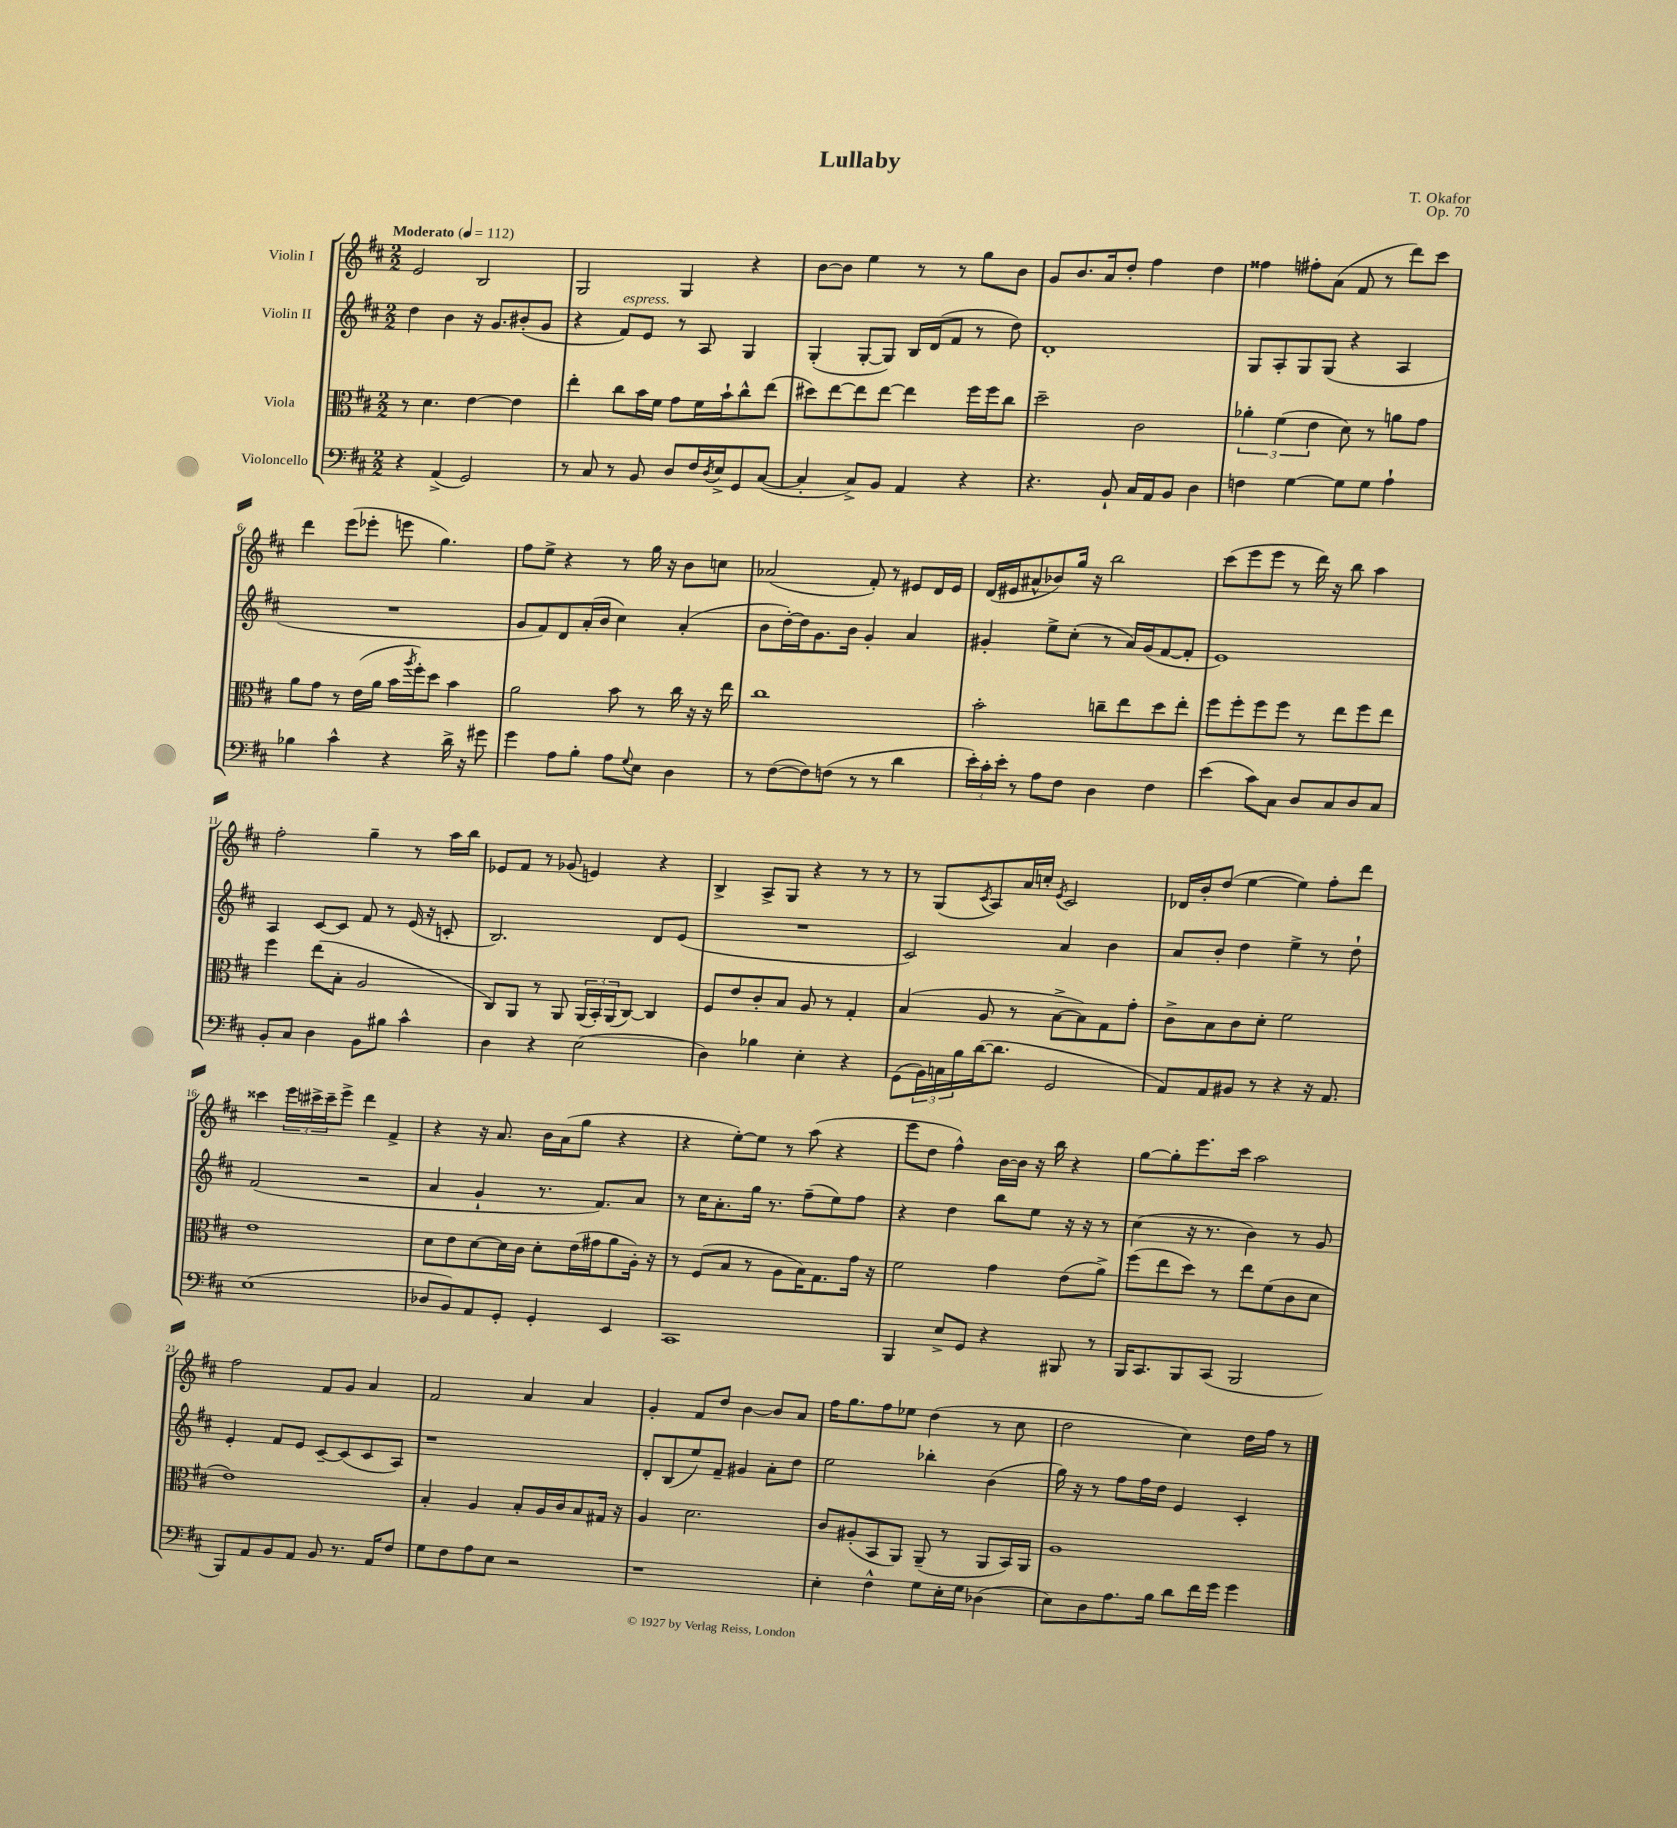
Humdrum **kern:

**kern	**kern	**kern	**kern
*staff4	*staff3	*staff2	*staff1
*clefF4	*clefC3	*clefG2	*clefG2
*k[f#c#]	*k[f#c#]	*k[f#c#]	*k[f#c#]
*M2/2	*M2/2	*M2/2	*M2/2
*MM112	*MM112	*MM112	*MM112
4r	8r	4dd\	2e/
.	4.d\	.	.
(4AA^/	.	4b\	.
2GG/)	[4e\	16r	2B/
.	.	8.g/L	.
.	4e\]	(8b#'/	.
.	.	8g/J	.
=	=	=	=
8r	4ee'\	4r	2G/
8C#/	.	.	.
8r	8cc#\L	8f#/L)	.
8BB/	16b\L	8e/J	.
.	16f#\JJ	.	.
8D/L	8g\L	8r	4G/
16F#/L	16f#\L	8A/	.
8qD/	.	.	.
16E^/J	16b`\J	.	.
8GG/	8cc#^^\	4G/	4r
([8C#/J	(8ee\J	.	.
=	=	=	=
4C#'/]	8dd#\L)	(4G'/	[8b\L
.	[8ee\	.	8b\]J
8C#^/L)	8ee\]	[8G'/L	4ee\
8BB/J	[8ee\J	8G/]J)	.
4AA/	4ee\]	16B/LL	8r
.	.	(16d/J	.
.	.	8f#/J	8r
4r	16ff#\LL	8r	8gg\L
.	16ff#\J	.	.
.	8cc#\J	8dd\)	8b\J
=	=	=	=
4.r	2dd~\	1d'	8g/L
.	.	.	8.b/
.	.	.	16a/k
8BB`/	.	.	8dd'/J
16C#/LL	2c#\	.	4ff#\
16AA/J	.	.	.
8BB/J	.	.	.
4D\	.	.	4dd\
=	=	=	=
4F\	6a-'\	8G/L	4ff##\
.	.	8A'/	.
.	(6f#\	.	.
[4G\	.	8G/	8ff#'\L
.	6e\	.	.
.	.	(8G/J	(8a\J
8G\]L	8d\)	4r	8f#/
8G\J	8r	.	8r
4A`\	8a\L	4A/	8ddd\L)
.	8g\J	.	8ccc#\J
=	=	=	=
4B-\	8a\L	1r	4ddd\
.	8g\J	.	.
4c#^^\	8r	.	(8eee\L
.	(16e\LL	.	8eee-'\J
.	16a\JJ	.	.
4r	16b\LL	.	8eee\
.	8qaa/	.	.
.	16ff#'\J)	.	.
.	8dd\J	.	4.gg\)
16d^\	4b\	.	.
16r	.	.	.
8g#\	.	.	.
=	=	=	=
4g\	2a\	8g/L	8ff#\L
.	.	8f#/)	8ee^\J
8A\L	.	8d/	4r
8B'\J	.	(16a'/L	.
.	.	16b/JJ	.
8A\L	8b\	4cc#\)	8r
8qqG/	.	.	.
8E\J	8r	.	16gg\
.	.	.	16r
4D\	16cc#\	(4a'/	8b\L
.	16r	.	.
.	16r	.	8cc\J
.	16ee\	.	.
=	=	=	=
8r	1cc#	8b\L	(2a-/
([8F#\L	.	[16dd'\L)	.
.	.	16dd\]J	.
8F#\])	.	8.g\	.
(8F\J	.	.	.
.	.	16b\Jk	.
8r	.	4g'/	8f#'/)
8r	.	.	8r
4d\	.	4a/	8e#/L
.	.	.	16d/L
.	.	.	16e#/JJ
=	=	=	=
24e'\LL)	2b'\	4g#'/	(16d/LL
24c#'\	.	.	.
.	.	.	16e#/J
24e'\JJ	.	.	.
8r	.	.	8a#^^/
8A\L	.	8ee^\L	8b-/)
8F#\J	.	(8cc#'\J	16gg/Jk
.	.	.	16r
4D\	8cc~\L	8r	2bb\
.	8ee\	16a/LL)	.
.	.	(16g#/J	.
4F#\	8dd\	[8f#/	.
.	8ee'\J	8f#'/]J	.
=	=	=	=
(4e\	8ff#\L	1e)	(8ccc#\L
.	8ff#'\	.	8eee\
8c#\L)	8ff#\	.	8eee\J
8C#\J	8ff#\J	.	8r
8D/L	8r	.	16ddd\)
.	.	.	16r
8C#/	8ee\L	.	8bb\
8D/	8ff#\	.	4aa\
8C#/J	8ee\J	.	.
=	=	=	=
8BB'/L	4ff#\	4A/	2ff#'\
8C#/J	.	.	.
4D\	(8ee\L	[8c#/L	.
.	8B'\J	8c#/]J	.
8BB\L	2A/	8f#/	4gg~\
8B#\J	.	8r	.
4c#^^\	.	(16e/	8r
.	.	16r	.
.	.	8c'/	16aa\LL
.	.	.	16bb\JJ
=	=	=	=
4D\	8C#/L)	2.B/)	8e-/L
.	8AA/J	.	8f#/J
4r	8r	.	8r
.	8AA/	.	(8g-/
(2E\	(24AA/LL	.	4e/)
.	24BB'/)	.	.
.	(24AA/J	.	.
.	[8C#/J)	.	.
.	4C#/]	8d/L	4r
.	.	(8e/J	.
=	=	=	=
4D\)	8F#/L	1r	4B^/
.	8e/	.	.
4B-\	8c#'/	.	8A^/L
.	8B/J	.	8G/J
4E'\	8A/	.	4r
.	8r	.	.
4r	4G'/	.	8r
.	.	.	8r
=	=	=	=
(8GG\L	(4B/	2c#/)	8r
24BB\L)	.	.	(8G/L
24C\	.	.	.
24B\	.	.	.
.	.	.	8qc#/
([16d\J	8A/	.	8A/)
8.d\]J	.	.	.
.	8r	.	16a/L
.	.	.	16cc'/JJ
.	.	.	8qe/
2GG/	[8B^\L	4a/	2c#/
.	8B\])	.	.
.	8G\	4b\	.
.	8g'\J	.	.
=	=	=	=
8AA/L)	8c#^\L	8a/L	16d-/LL
.	.	.	16b'/J
8AA/	8B\	8b'/J	(8dd/J
8BB#/J	8c#\	4dd\	[4ee\
8r	8d'\J	.	.
4r	2f#\	4ee^\	4ee\])
16r	.	8r	8ff#'\L
8.AA/	.	.	.
.	.	8dd`\	8ddd\J
=	=	=	=
(1E	1e	(2f#/	4ccc##\
.	.	.	24eee\LL
.	.	.	24ccc#^\
.	.	.	24ccc#~\J
.	.	.	8eee^\J
.	.	2r	4ddd\
.	.	.	4f#^/
=	=	=	=
8D-/L	8d\L	4a/	4r
8BB/)	8e\	.	.
8AA/	[8d\	4g`/	16r
.	.	.	8.a/
8GG'/J	16d\]L	.	.
.	16c#\JJ	.	.
4GG'/	8d'\L	8.r	16b\LL
.	.	.	(16a\J
.	(16e\L	.	8gg\J
.	16g#\J	8.f#/L)	.
4EE/	8a\	.	4r
.	16A'\Jk)	8a/J	.
.	16r	.	.
=	=	=	=
1CC#	8r	8r	4r
.	(8F#/L	16cc#\LK	.
.	.	8.a'\	.
.	8B/J	.	[8ee'\L)
.	8r	16gg\Jk	8ee\]J
.	.	8.r	.
.	8A\L	.	8r
.	16B\K)	(8ff#~\L	(8aa\
.	8.G\	.	.
.	.	8ee\)	4r
.	16g\Jk	8ff#\J	.
.	16r	.	.
=	=	=	=
4BBB/	2f#\	4r	8eee\L
.	.	.	8dd\J
8E^/L	.	4dd\	4ff#^^\)
8GG/J	.	.	.
4r	4g\	8bb\L	[16b\LL
.	.	.	16b\]JJ
.	.	8ee\J	16r
.	.	.	16bb\
8BBB#/	(8e\L	16r	4r
.	.	16r	.
8r	8a^\J)	8r	.
=	=	=	=
16BBB/LK	(8ff#\L	(4cc#\	[8gg\L
8.CC#/	.	.	.
.	8ee\	.	8gg'\]
8BBB/	8dd\J)	16r	8.eee\
.	.	8.r	.
(8CC#/J	8r	.	.
.	.	.	16ccc#\Jk
2BBB/	8ee\L	4b\)	2aa\
.	(8f#\	.	.
.	8c#\	8r	.
.	8d\J	8g/	.
=	=	=	=
8BBB/L)	1e)	4e'/	2ff#\
8AA/	.	.	.
8BB/	.	8f#/L	.
8AA/J	.	8e/J	.
8BB/	.	[8c#~/L	8f#/L
8.r	.	(8c#/]	8g/J
.	.	8c#/	4a/
16AA/LK	.	.	.
8F#/J	.	8A/J)	.
=	=	=	=
8G\L	4B'/	1r	2f#/
8F#\	.	.	.
8A\	4A/	.	.
8E\J	.	.	.
2r	8B'/L	.	4a/
.	16A/L	.	.
.	16c#/J	.	.
.	8B/	.	4a/
.	16G#/Jk	.	.
.	16r	.	.
=	=	=	=
1r	4A/	8d'/L	4g'/
.	.	(8B/	.
.	2.d\	8ee/)	8f#/L
.	.	8f#~/J	8dd/J
.	.	4g#/	[4b\
.	.	8a'\L	8b/]L
.	.	8dd\J	8a/J
=	=	=	=
4E'\	8c#/L	2ee\	16ff#\LK
.	.	.	8.gg\
.	(8A#'/	.	.
4F#^^\	8BB/	.	8ff#\
.	8AA/J)	.	8ee-\J
8G\L	(8AA~/	4bb-'\	(4dd\
16E'\L	8r	.	.
16G\JJ	.	.	.
(4D-\	8AA/L	(4b\	8r
.	16BB/L)	.	8cc#\
.	16AA/JJ	.	.
=	=	=	=
8E\L)	1A	16gg\)	2dd\
.	.	16r	.
8D\	.	8r	.
8.A\	.	8ff#\L	.
.	.	16ff#\L	.
16B\Jk	.	16dd\JJ	.
8d\L	.	4e/	4cc#\)
16f#\L	.	.	.
16g\JJ	.	.	.
4g\	.	4c#'/	16dd\LL
.	.	.	16ff#\JJ
.	.	.	8r
==	==	==	==
*-	*-	*-	*-
